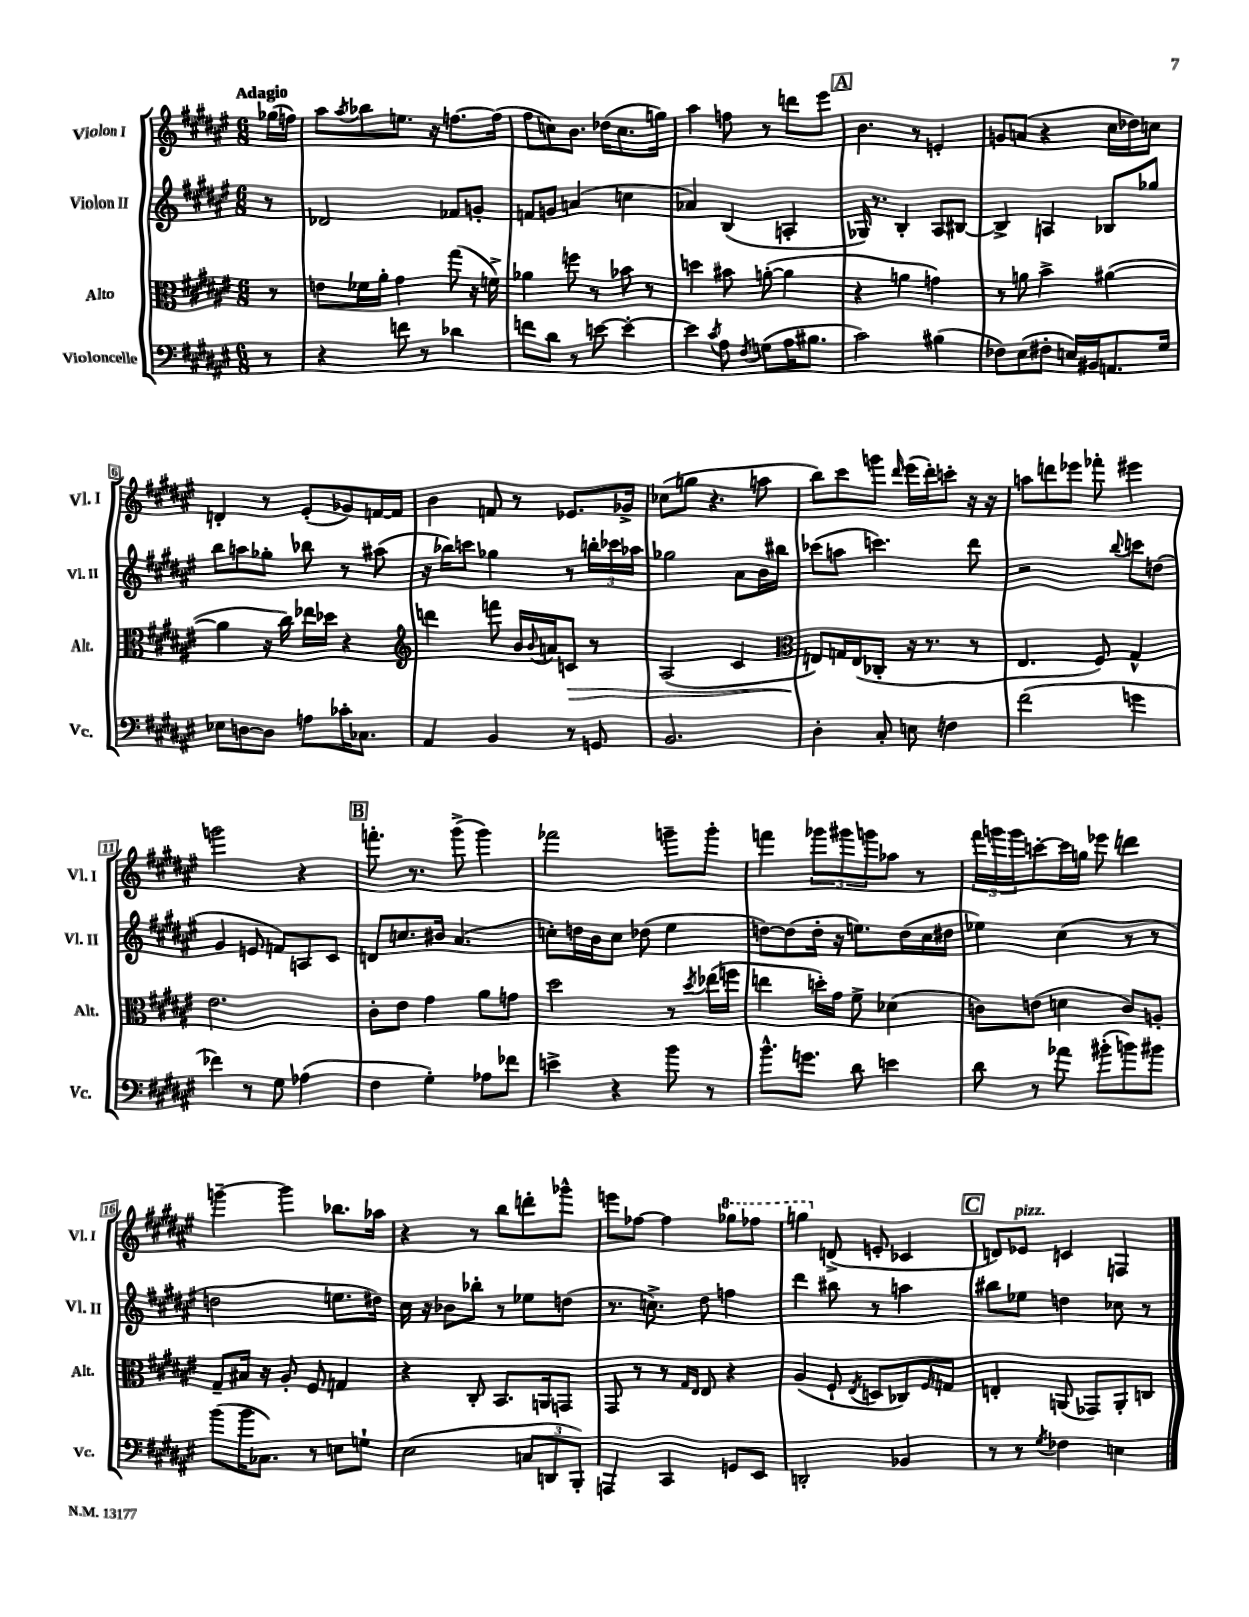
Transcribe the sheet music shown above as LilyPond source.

<<
\new StaffGroup <<
\new Staff = "s0" \with { instrumentName = "Violon I" shortInstrumentName = "Vl. I" } {
    \clef treble \key fis \major \numericTimeSignature \time 6/8 \partial 8 \tempo "Adagio"
    ges''16( f''16) |
    ais''8 \acciaccatura { ais''8 } bes''8 e''8. r16 f''8.~ f''16( |
    fis''8 c''8) b'8. des''16( c''8. g''16) |
    ais''4 f''8 r8 d'''8 eis'''8 |
    \mark \markup { \box "A" } b'4. r8 e'4-. |
    g'8 a'8( r4 cis''16 des''16) c''8 |
    d'4-. r8 eis'8-.( ges'8) f'16~ f'16 |
    b'4 f'8 r8 ees'8. ges'16-> |
    ces''8( g''8 r4. a''8 |
    b''8) cis'''8 g'''8 \grace { dis'''16 } eis'''16( dis'''16-.) c'''8-. r16 r16 |
    a''8 d'''8 ees'''8 fes'''8-. eis'''4 |
    g'''2 r4 |
    \mark \markup { \box "B" } f'''8.-. r8. gis'''8->( gis'''4) |
    fes'''2 g'''8-- g'''8-. |
    f'''4 \tuplet 3/2 { ges'''8 gis'''8 g'''8 } aes''8 r8 |
    \tuplet 3/2 { fis'''16 g'''16 g'''16 } c'''8~-. c'''16 g''16 ees'''8 d'''4 |
    g'''4~-- g'''4 bes''8. aes''16 |
    r4 r8 b''8 d'''8-. ges'''8-^ |
    e'''8 fes''8~ fes''4 \ottava #1 ges'''8 fes'''8 |
    g'''4 \ottava #0 d'8->( e'8-. ces'4 |
    \mark \markup { \box "C" } d'8) ees'8^\markup { \italic "pizz." } c'4 f4 \bar "|." |
}
\new Staff = "s1" \with { instrumentName = "Violon II" shortInstrumentName = "Vl. II" } {
    \clef treble \key fis \major \numericTimeSignature \time 6/8 \partial 8
    r8 |
    des'2 fes'8 g'8-. |
    f'8 g'8 a'4( c''4 |
    aes'4) b4( a4-. |
    \mark \markup { \box "A" } ges16) r8. b4-. ais8 bis8~ |
    bis4-> a4 bes8 ges''8 |
    b''8 a''8 ges''8-. bes''8 r8 ais''8( |
    r16 bes''16) c'''8 ges''4 r8 \tuplet 3/2 { b''16-. ces'''16 aes''16 } |
    ges''2 ais'8 b'16 bis''16 |
    ces'''8( a''8 c'''4.) dis'''8 |
    r2 \appoggiatura { b''8 } c'''8 d''8( |
    gis'4 e'8 f'8) a8 cis'8 |
    \mark \markup { \box "B" } d'8 c''8. bis'16 ais'4.( |
    c''8-.) d''16 b'16 c''8 des''8( eis''4 |
    d''8~) d''8( d''16-. r16 e''8.) d''16( cis''16 dis''16 |
    ees''4) cis''4( r8 r8 |
    d''2 e''8. dis''16) |
    cis''16 r16 bes'8 bes''8-. r8 ees''8 d''8( |
    r8. c''8.->) dis''8 f''4 |
    dis'''4 bis''8 r8 a''4 |
    \mark \markup { \box "C" } bis''8 ees''8 d''4 ces''8 r8 \bar "|." |
}
\new Staff = "s2" \with { instrumentName = "Alto" shortInstrumentName = "Alt." } {
    \clef alto \key fis \major \numericTimeSignature \time 6/8 \partial 8
    r8 |
    e'8 fes'16 ais'16-. gis'4 gis''8( r16 f'16->) |
    aes'4 f''8 r8 bes'8 r8 |
    d''4 bis'8 a'8~-.( a'4 |
    \mark \markup { \box "A" } r4 a'4 g'4) |
    r8 a'8 b'4-> ais'4~( |
    ais'4 r16 cis''16) ees''16 des''16 r4 |
    \clef treble d'''4 f'''8 b'16 \appoggiatura { b'8 } a'16 c'8\> r8 |
    ais2( cis'4 |
    \clef alto e8\!) g16 e16( ces8-. r16 r8. r8 |
    eis4. fis8) gis4-^ |
    eis'2. |
    \mark \markup { \box "B" } cis'8-. eis'8 gis'4 ais'8 g'8 |
    dis''2 r8 \acciaccatura { dis''8 } ees''16( f''16 |
    e''4 d''16-.) gis'16 fis'8-> des'4( |
    c'8) e'8( d'4 c'8) a8-. |
    gis8-- bis16 r16 ais8-. fis8 g4 |
    r4 cis8-. b,8. a,16 g,8 |
    gis,8 r8 r8 \grace { gis16 eis16 } eis8 r4 |
    ais4( fis8-! \acciaccatura { eis8 } d8 ces8) \grace { fis16 } g8 |
    \mark \markup { \box "C" } e4-. a,8( ges,8) a,8-. c8 \bar "|." |
}
\new Staff = "s3" \with { instrumentName = "Violoncelle" shortInstrumentName = "Vc." } {
    \clef bass \key fis \major \numericTimeSignature \time 6/8 \partial 8
    r8 |
    r4 f'8 r8 des'4 |
    f'8 dis'8 r8 e'8~ e'4~-. |
    e'4 \acciaccatura { cis'8 } ais8 \acciaccatura { fis8 } g8( ais16 bis8. |
    \mark \markup { \box "A" } cis'2) bis4( |
    fes8) eis8( fis8-. e16) bis,16 a,8. gis16 |
    ees8 d8~ d8 a8 ces'16-. ces8. |
    ais,4 b,4 r8 g,8 |
    b,2. |
    dis4-. cis8-. e8 f4 |
    fis'2( g'4 |
    fes'4) r8 gis8 aes4( |
    \mark \markup { \box "B" } fis4 gis4-.) aes8 fes'8 |
    e'4-> r4 b'8 r8 |
    b'8.-^ g'8. dis'8 e'4 |
    dis'8 r8 aes'8 bis'8-.( b'8) bis'8 |
    b'8( b'16 ces8.) r8 e8 g8-! |
    eis2( \tuplet 3/2 { c8 d,8 b,,8-.) } |
    a,,4 cis,4 g,8 eis,8 |
    d,2-. bes,4 |
    \mark \markup { \box "C" } r8 r8 \acciaccatura { gis8 } fes4 e4 \bar "|." |
}
>>
>>
\layout { \context { \Score \override BarNumber.stencil = #(make-stencil-boxer 0.1 0.3 ly:text-interface::print) } }
